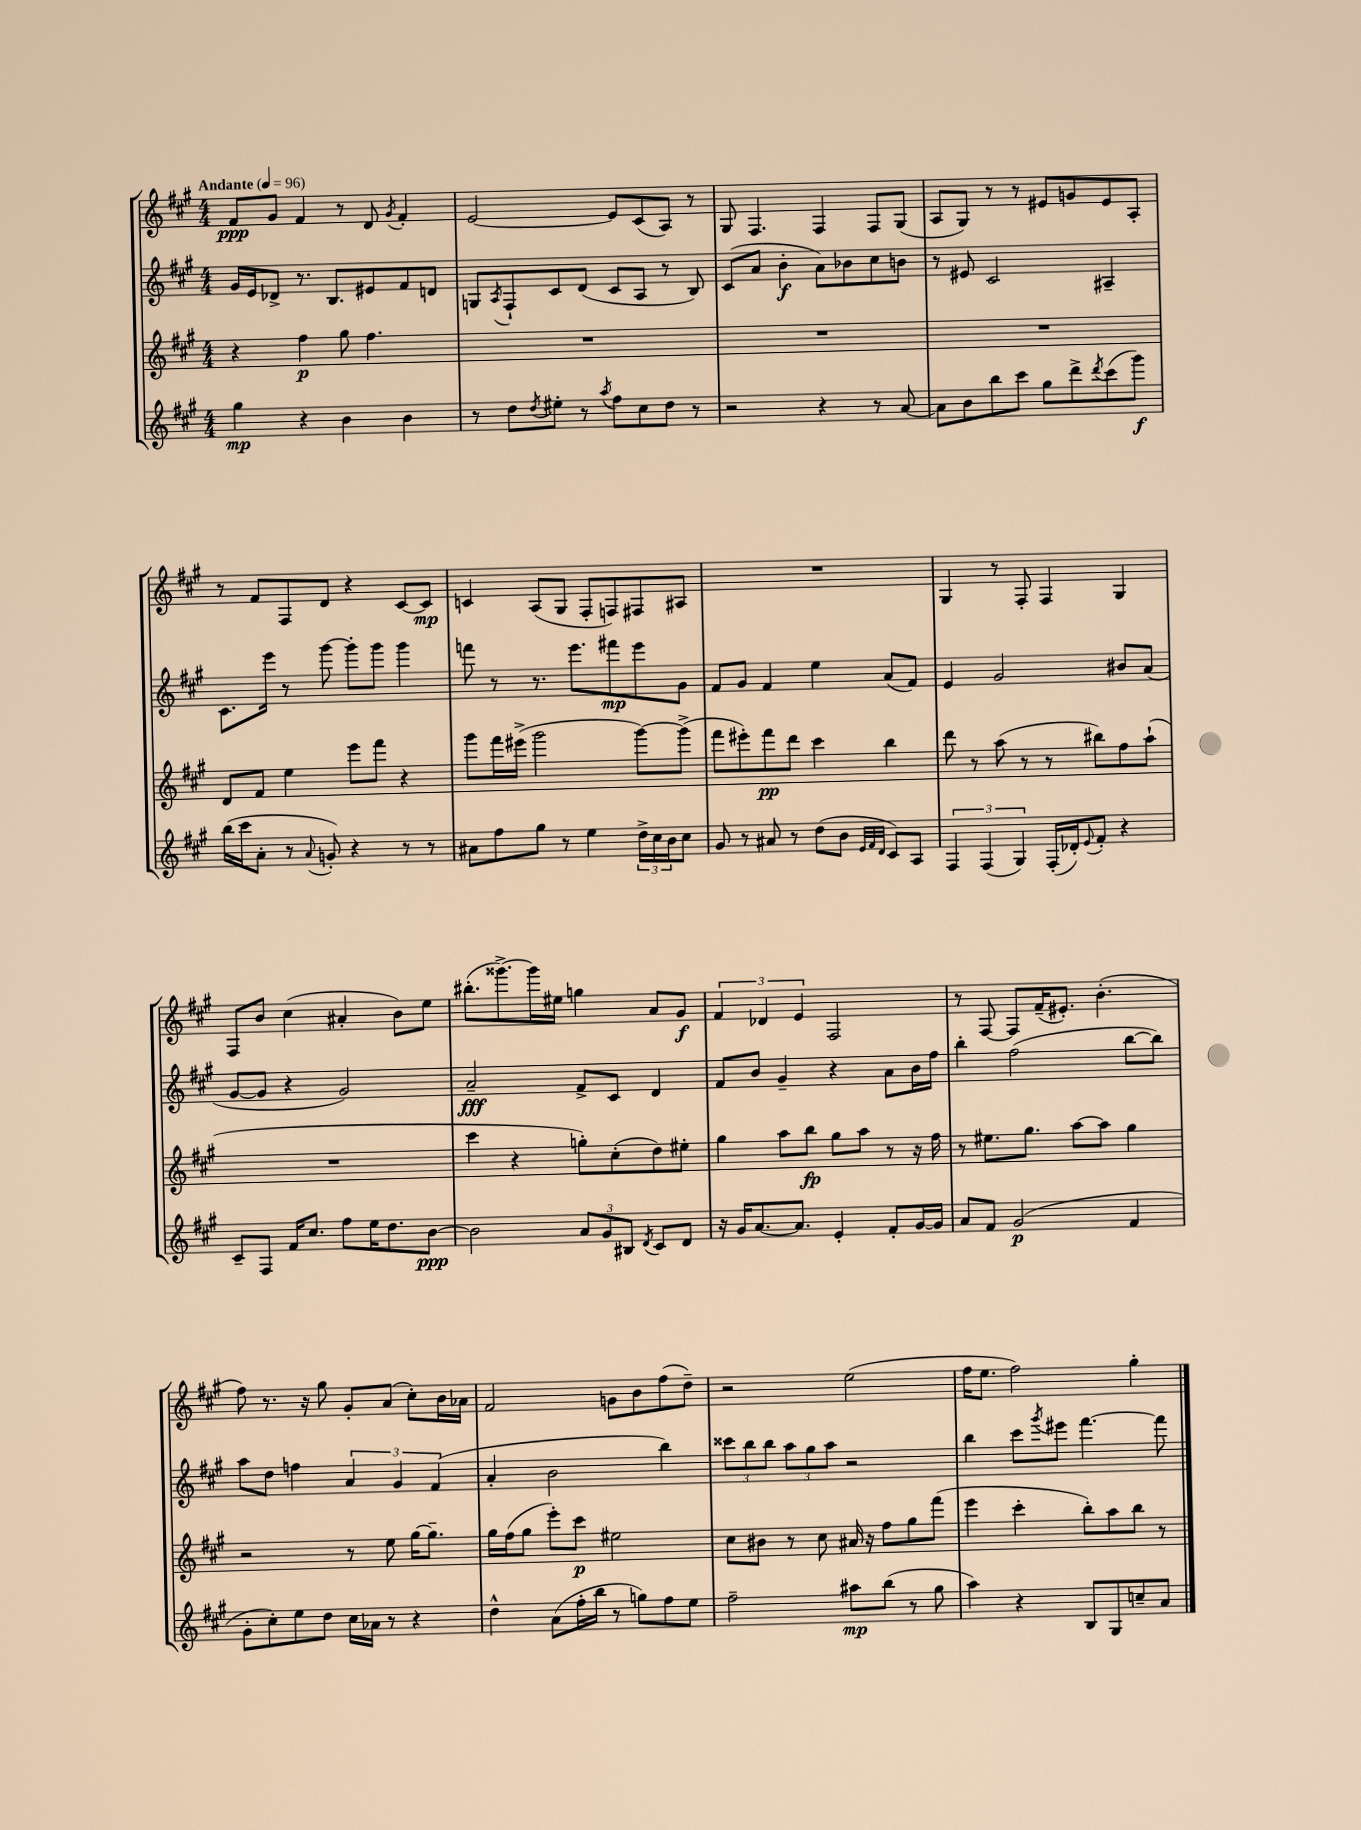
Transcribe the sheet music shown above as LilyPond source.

<<
\new StaffGroup <<
\new Staff = "s0" {
    \clef treble \key a \major \numericTimeSignature \time 4/4 \tempo "Andante" 4 = 96
    fis'8\ppp gis'8 fis'4 r8 d'8 \acciaccatura { gis'8 } fis'4-. |
    e'2~ e'8 cis'8( a8) r8 |
    gis8 fis4. fis4 fis8 gis8( |
    a8 gis8) r8 r8 eis'8 g'8 eis'8 a8-. |
    r8 fis'8 fis8 d'8 r4 cis'8~ cis'8\mp |
    c'4 a8( gis8 fis8-. f8) fis8 ais8 |
    R1 |
    gis4 r8 fis8-. fis4 gis4 |
    fis8 b'8 cis''4( ais'4-. b'8) e''8 |
    bis''8.-.( gisis'''8.~->) gisis'''16 eis''16 g''4 a'8 gis'8\f |
    \tuplet 3/2 { fis'4 des'4 e'4 } fis2 |
    r8 fis8~ fis8 fis'16--( eis'8.-.) b'4.-.( |
    fis''8) r8. r16 gis''8 gis'8-. a'8( cis''8-.) b'16 aes'16 |
    fis'2 g'8 b'8 fis''8( d''8--) |
    r2 e''2( |
    fis''16 e''8. fis''2) gis''4-. \bar "|." |
}
\new Staff = "s1" {
    \clef treble \key a \major \numericTimeSignature \time 4/4
    gis'16 e'16 des'8-> r8. b8. eis'8 fis'8 d'8 |
    g8 \acciaccatura { a8 } fis8-! cis'8 d'8( cis'8 a8 r8 b8) |
    cis'8( a'8 b'4-.\f a'8) bes'8 cis''8 b'8 |
    r8 eis'8 cis'2 ais4-- |
    cis'8. e'''16 r8 gis'''8~ gis'''8-. gis'''8 gis'''4 |
    f'''8 r8 r8. e'''8. fis'''8\mp e'''8 gis'8 |
    fis'8 gis'8 fis'4 e''4 a'8( fis'8) |
    e'4 gis'2 bis'8 a'8( |
    gis'8~ gis'8 r4 gis'2) |
    a'2--\fff fis'8-> cis'8 d'4 |
    fis'8 b'8 gis'4-- r4 a'8 b'16 fis''16 |
    b''4-. fis''2( b''8~ b''8) |
    a''8 d''8 f''4 \tuplet 3/2 { a'4 gis'4 fis'4( } |
    a'4-. b'2 b''4) |
    \tuplet 3/2 { cisis'''8 b''8 b''8 } \tuplet 3/2 { a''8 gis''8 a''8 } r2 |
    b''4 cis'''8 \acciaccatura { gis'''8 } eis'''8 fis'''4.~ fis'''8 \bar "|." |
}
\new Staff = "s2" {
    \clef treble \key a \major \numericTimeSignature \time 4/4
    r4 fis''4\p gis''8 fis''4. |
    R1 |
    R1 |
    R1 |
    d'8 fis'8 e''4 e'''8 fis'''8 r4 |
    gis'''8 fis'''16 eis'''16->( gis'''2 gis'''8~) gis'''8->( |
    fis'''8 eis'''8-.) fis'''8\pp d'''8 cis'''4 b''4 |
    d'''8 r8 a''8( r8 r8 bis''8) fis''8 a''8-!( |
    R1 |
    cis'''4 r4 g''8-.) cis''8-.( d''8) eis''8-. |
    gis''4 a''8 b''8\fp gis''8 a''8 r8 r16 fis''16 |
    r8 eis''8. gis''8. a''8~ a''8 gis''4 |
    r2 r8 e''8 gis''16~ gis''8.-- |
    gis''16 fis''16( gis''8 e'''8-.) cis'''8\p eis''2 |
    cis''8 bis'8 r8 cis''8 ais'16 r16 fis''8 gis''8 fis'''8( |
    e'''4 cis'''4-. b''8-.) a''8 b''8 r8 \bar "|." |
}
\new Staff = "s3" {
    \clef treble \key a \major \numericTimeSignature \time 4/4
    gis''4\mp r4 b'4 b'4 |
    r8 d''8 \acciaccatura { d''8 } eis''8-. r8 \acciaccatura { a''8 } fis''8 cis''8 d''8 r8 |
    r2 r4 r8 a'8~ |
    a'8 b'8 b''8 cis'''8 gis''8 d'''8-> \acciaccatura { d'''8 } cis'''8( gis'''8\f) |
    b''16( cis'''16 a'8-. r8 \appoggiatura { a'8 } g'8-.) r4 r8 r8 |
    ais'8 fis''8 gis''8 r8 e''4 \tuplet 3/2 { d''16-> cis''16 b'16 } cis''8 |
    gis'8 r8 ais'8 r8 d''8( b'8 \grace { e'32 fis'32 d'32 } cis'8) a8 |
    \tuplet 3/2 { fis4 fis4( gis4) } fis16-.( des'16-.) \appoggiatura { e'8 } fis'8-. r4 |
    cis'8-- fis8 fis'16 cis''8. fis''8 e''16 d''8. b'8~\ppp |
    b'2 \tuplet 3/2 { a'8 gis'8 bis8 } \acciaccatura { d'8 } cis'8 d'8 |
    r16 gis'16 a'8.~ a'8. e'4-. fis'8-. gis'16~ gis'16 |
    a'8 fis'8 gis'2\p( fis'4 |
    gis'8-. cis''8-.) e''8 d''8 cis''16 aes'16 r8 r4 |
    d''4-^ a'8( fis''16-. b''16 r8 g''8) fis''8 e''8 |
    fis''2-- ais''8\mp b''8( r8 gis''8 |
    a''4) r4 b8 gis8 c''8-- a'8 \bar "|." |
}
>>
>>
\layout { \context { \Score \remove "Bar_number_engraver" } }
